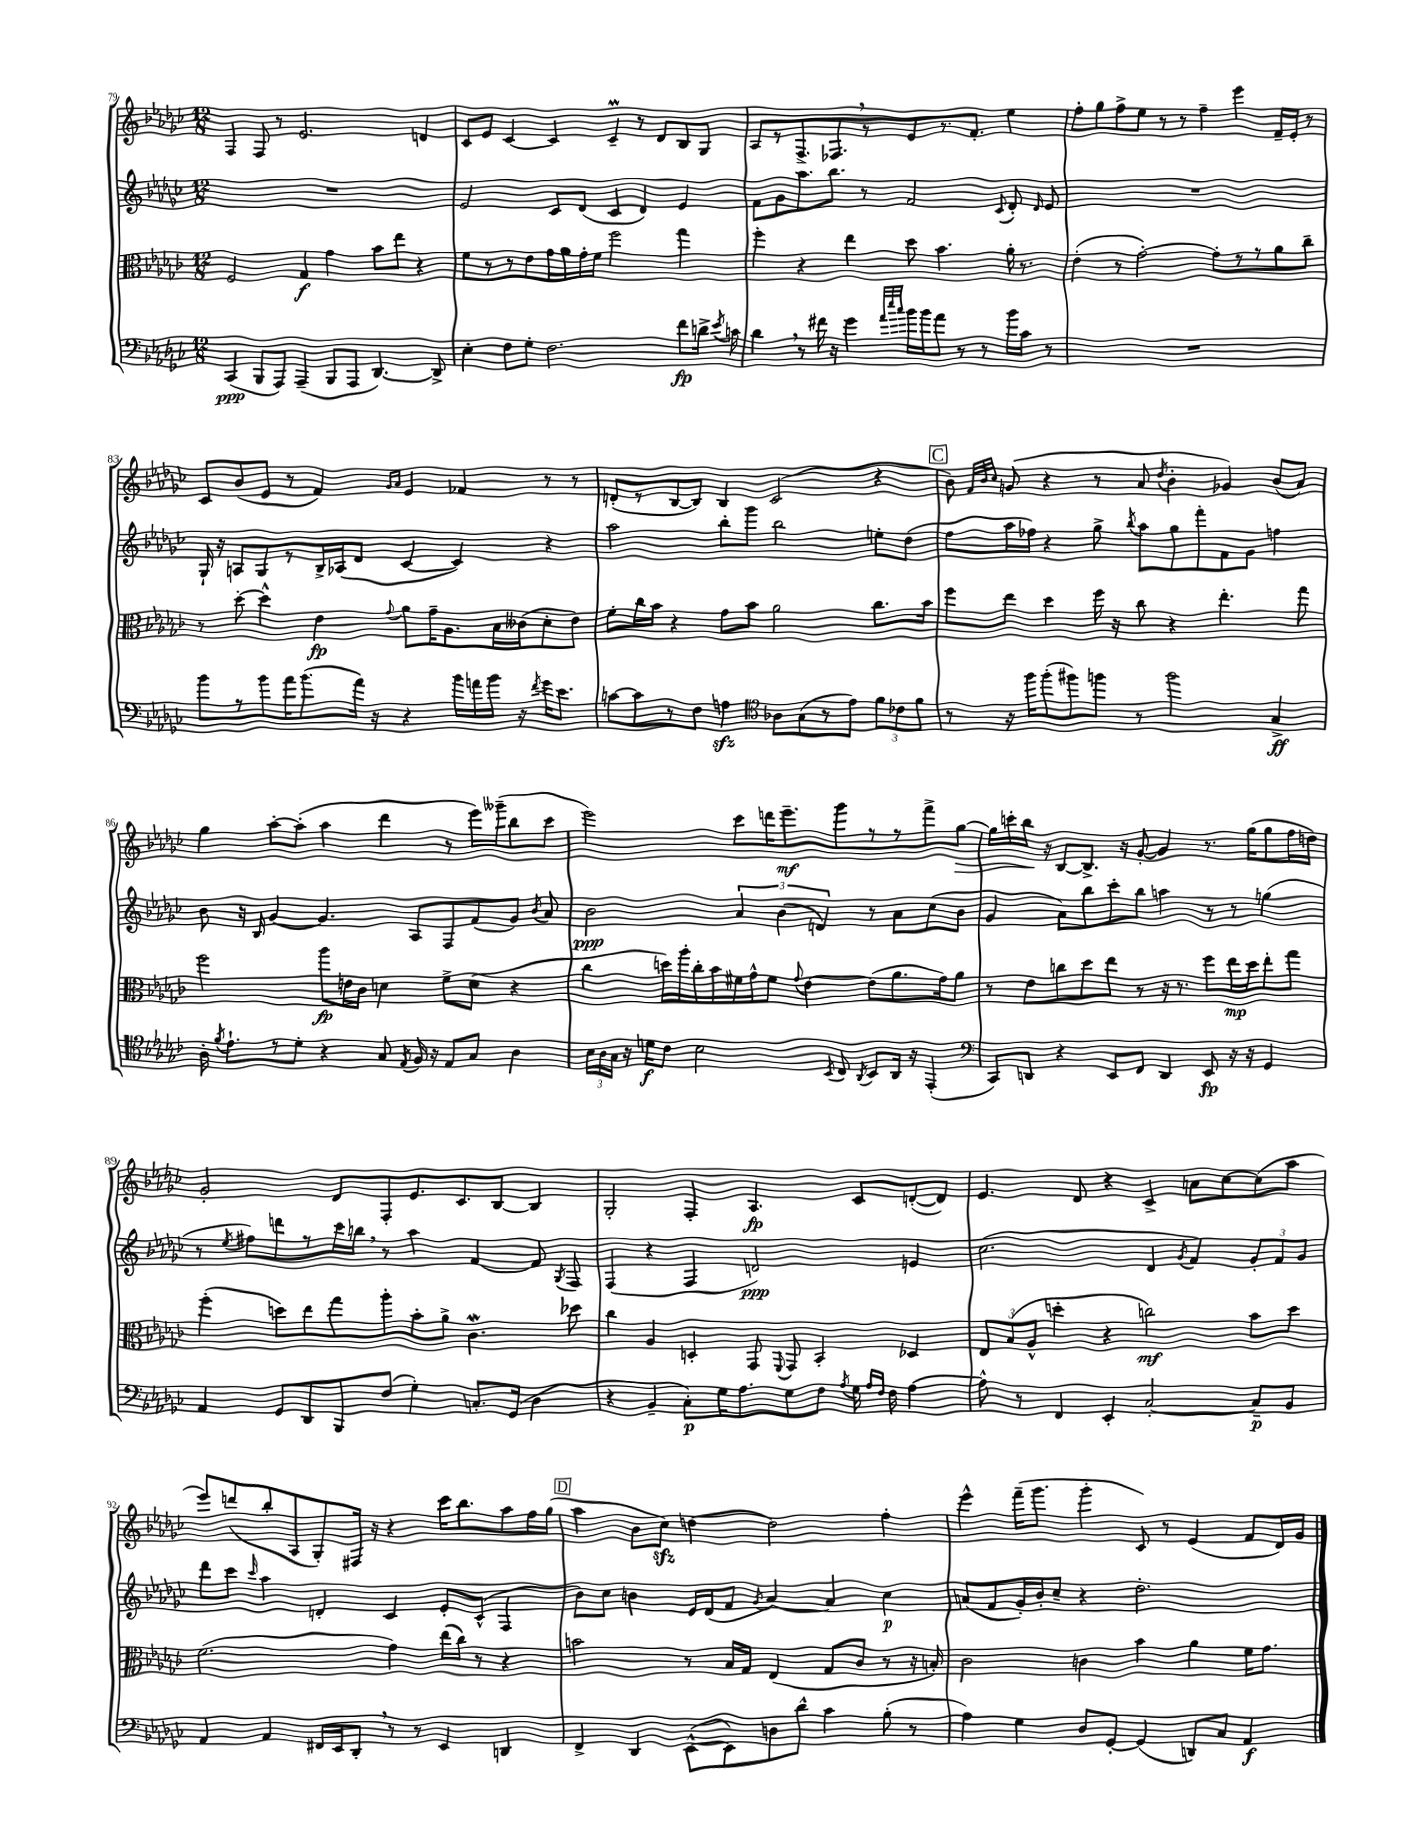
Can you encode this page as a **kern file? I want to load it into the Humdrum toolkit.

**kern	**kern	**kern	**kern
*staff4	*staff3	*staff2	*staff1
*clefF4	*clefC3	*clefG2	*clefG2
*k[b-e-a-d-g-c-]	*k[b-e-a-d-g-c-]	*k[b-e-a-d-g-c-]	*k[b-e-a-d-g-c-]
*M12/8	*M12/8	*M12/8	*M12/8
(4CC-	2F	1.r	4F
8BBB-	.	.	8F
8AAA-)	.	.	8r
(4AAA-~	4G-	.	2.e-
8BBB-	4g-	.	.
8AAA-	.	.	.
[4.DD-)	8b-	.	.
.	8ee-	.	.
.	4r	.	4d
8DD-^]	.	.	.
=	=	=	=
4E-'	8f	2e-	8c-
.	8r	.	8e-
8F	8r	.	[4c-
8G-'	8e-	.	.
2.F	16g-	8c-	4c-]
.	16a-	.	.
.	16g-'	(8d-	.
.	16f	.	.
.	2ff	4c-	4c-~
.	.	4d-)	8r
.	.	.	8d-
8f	4gg-	4e-	8B-
16d^	.	.	8G-
8qe-	.	.	.
16c	.	.	.
=	=	=	=
4d-	4ff'	8f	8A-
.	.	8g-	8r
8r	4r	8.aa-	8.F^
16f#	.	.	.
16r	.	8.bb-	8.F-
4g-	4ee-	.	.
.	.	8r	8r
32qqa-	.	.	.
32qqee-	.	.	.
32qqcc-	.	.	.
16b-	8dd-	2f	8e-
16b-	.	.	.
8a-	4.b-	.	8.r
8r	.	.	.
.	.	.	8.f'
8r	.	.	.
.	.	8qqc-	.
16b-	16a-'	8d-'	4ee-
16c-	8.r	.	.
.	.	16qqd-	.
8r	.	8e-	.
=	=	=	=
1.r	(4e-'	1.r	8ff'
.	.	.	8gg-
.	8r	.	8ff^
.	[2g-')	.	8ee-
.	.	.	8r
.	.	.	8r
.	.	.	4ff~
.	8g-']	.	.
.	8r	.	4eee-
.	8r	.	.
.	8a-	.	16f~
.	.	.	16e-'
.	8cc-~	.	8r
=	=	=	=
8b-	8r	16G-`	8c-
.	.	16r	.
8r	[8dd-'	8A	(8b-
8b-	4dd-^^]	8G-	8e-
16a-	.	8r	8r
(8.b-	.	.	.
.	4e-	16B-^	4f)
.	.	(16A-	.
16a-)	.	8d-	.
16r	.	.	.
.	.	.	16qqg-
.	8qqg-	.	16qqa-
4r	8a-	[4c-	4e-
.	16g-~	.	.
.	8.A-	.	.
16b-	.	4c-])	4f-
16a	.	.	.
16b-	16B-	.	.
16r	(16c--	.	.
8qf	.	.	.
16g-	8d-'	4r	8r
8.e-	.	.	.
.	8e-)	.	8r
=	=	=	=
[8c	8f'	2aa-	(8d'
8c]	16cc-	.	8r
.	16b-	.	.
8r	4r	.	[8B-
8F	.	.	8B-])
4A	8g-	8bb-'	4B-
.	8b-	8ggg-	.
*clefC4	*	*	*
8A-	2a-	2bb-	(2c-
(8G-	.	.	.
8r	.	.	.
8e-)	.	.	.
12f	8.cc-	8ee'	4r
12c-	.	.	.
.	.	(8dd-	.
12f	.	.	.
.	16b-	.	.
=	=	=	=
8r	8ff	8ff	8b-)
.	.	.	32qqf
.	.	.	32qqb-
.	.	.	32qqcc-
16r	8ee-	16aa-	(8g
16ff	.	16ff-)	.
(8ff'	4dd-	4r	4r
8ff#)	.	.	.
8ff	16ff	8gg-^	8r
.	16r	.	.
.	.	8qbb-	.
8r	8cc-	8aa-	8a-
.	.	.	8qdd-
2ff	4r	8gg-	4b-'
.	.	8fff'	.
.	4.ee-'	8f	4g-)
.	.	8g-	.
4G-^	.	4ff	(8b-
.	8gg-	.	8a-)
=	=	=	=
16A-'	2ff	8b-	4gg-
8qf	.	.	.
8.e-`	.	.	.
.	.	16r	.
.	.	16B-	.
8r	.	[4g-	[8aa-'
8d-'	.	.	(8aa-']
4r	8aa-	4.g-]	4aa-
.	16e	.	.
.	16c-	.	.
8G-	4d	.	4ddd-
8qE-	.	.	.
16F	.	8A-	.
16r	.	.	.
8E-	8f^	8F	8r
8G-	(8d	(8f	16eee-)
.	.	.	(16ggg--~
4A-	4r	8g-)	8bb-
.	.	8qb-	.
.	.	8a-	8ccc-
=	=	=	=
24B-	4cc-	2b-	2eee-)
24A-	.	.	.
24G-	.	.	.
16r	.	.	.
16d	.	.	.
8c-	16dd)	.	.
.	16aa-'	.	.
2B-	16cc-'	.	.
.	16b-	.	.
.	16f#	6a-	8ccc-
.	16g-^^	.	.
.	8f#	.	16ddd
.	.	(6b-	.
.	.	.	8.eee-~
.	8qqg-	.	.
.	[4e-	.	.
.	.	6d)	.
8qBB-	.	.	.
8C-	.	.	8ggg-
8qAA-	.	.	.
8BB-	(8e-]	8r	8r
16AA-	8.a-	8a-	8r
16r	.	.	.
(4EE-'	.	(8cc-	8fff^
.	16g-)	.	.
.	8a-	8b-	[8gg-
=	=	=	=
*clefF4	*	*	*
8CC-)	8r	4g-	16gg-]
.	.	.	16ccc'
8DD	8e-	.	16bb-
.	.	.	16r
4r	8cc	8a-)	[8B-
.	8dd-	8bb-	8.B-^]
8EE-	8ee-	8ccc-'	.
.	.	.	16r
8FF	8r	8bb-	[8g-'
4DD	16r	4aa	4g-]
.	8.r	.	.
8EE-	8ff	8r	8.r
16r	16ee-	8r	.
16r	16dd-	.	(16gg-
4GG-	8ee-'	(4gg	8gg-
.	8gg-	.	16ff
.	.	.	16dd)
=	=	=	=
4AA-	(4ff'	8r	2g-'
.	.	8qee-	.
.	.	8ff#)	.
8GG-	8dd)	8ddd	.
8DD-	8ee-	8r	.
8BBB-	8gg-	16ccc-	8d-
.	.	16bb	.
(8F	8aa-'	8r	8F'
4G-')	8b-'	4aa-	8.e-
.	8a-^	.	.
.	.	.	8.c-
8.C'	4.c-	[4f	.
.	.	.	[8B-
(16GG-	.	.	.
4D-	.	8f]	4B-]
.	.	8qG-	.
.	8dd-	8F	.
=	=	=	=
4r	4cc-	(4F	2G-'
4BB-~	4A-	4r	.
8C-')	4D'	4F	4F'
16G-	.	.	.
8.A-	.	.	.
.	8GG-	2d)	4.A-
.	8qqFF	.	.
8G-	8GG-	.	.
8F	4BB-'	.	.
8qA-	.	.	.
16G-	.	.	8c-
16qqA-	.	.	.
16qqF	.	.	.
16F	.	.	.
[4A-	4D-	4e	([8d'
.	.	.	8d])
=	=	=	=
8A-^^]	12E-	(2.cc-	4.e-
.	(12B-	.	.
8r	.	.	.
.	12A-^^	.	.
4FF	4dd'	.	.
.	.	.	8d-
4EE-'	4r	.	4r
[2C-'	2cc)	4d-	4c-^
.	.	8qg-	.
.	.	4f)	8a
.	.	.	[8cc-
8C-~]	8b-	12g-'	(8cc-]
.	.	12f	.
8BB-	8dd	.	8aa-
.	.	12g-	.
=	=	=	=
4AA-	(2.f	8ddd-	8eee-)
.	.	8ccc-	(8ddd
.	.	16qqccc-	.
4AA-	.	4aa-	8bb-'
.	.	.	8A-
16FF#	.	4d'	8G-')
16EE-	.	.	.
8DD-'	.	.	16F#
.	.	.	16r
8r	4g-)	4c-	4r
8r	.	.	.
4EE-	(16ee-	8e-'	16ccc-
.	16cc-)	.	8.bb-
.	8r	(8c-^^	.
4DD	4r	4F	8aa-
.	.	.	16ff
.	.	.	(16gg-
=	=	=	=
4FF^	2b	8b-)	4aa-
.	.	8cc-	.
4DD-	.	4b	8b-
.	.	.	8cc-)
([8EE-^^	8r	16e-	[4dd
.	.	(16d-	.
8EE-])	16B-	8f	.
.	16G-	.	.
.	.	8qg-	.
8D	(4E-	[4a-)	2dd]
8d-^^	.	.	.
4c-	8G-	4a-]	.
.	8c-	.	.
(8B-'	8r	4cc-	4ff'
8r	16r	.	.
.	16B')	.	.
=	=	=	=
4A-)	2c-	(8a	4eee-^^
.	.	8f	.
4G-	.	16g-')	(16fff~
.	.	16b-'	8.ggg-
.	.	8cc-~	.
8D-	4c	4r	4ggg-'
[8GG-'	.	.	.
(4GG-]	4b-	2.dd-'	8c-)
.	.	.	8r
8DD)	4a-	.	(4e-
8C-	.	.	.
4AA-	16f	.	8f
.	8.g-	.	.
.	.	.	16d-)
.	.	.	16g-
==	==	==	==
*-	*-	*-	*-
